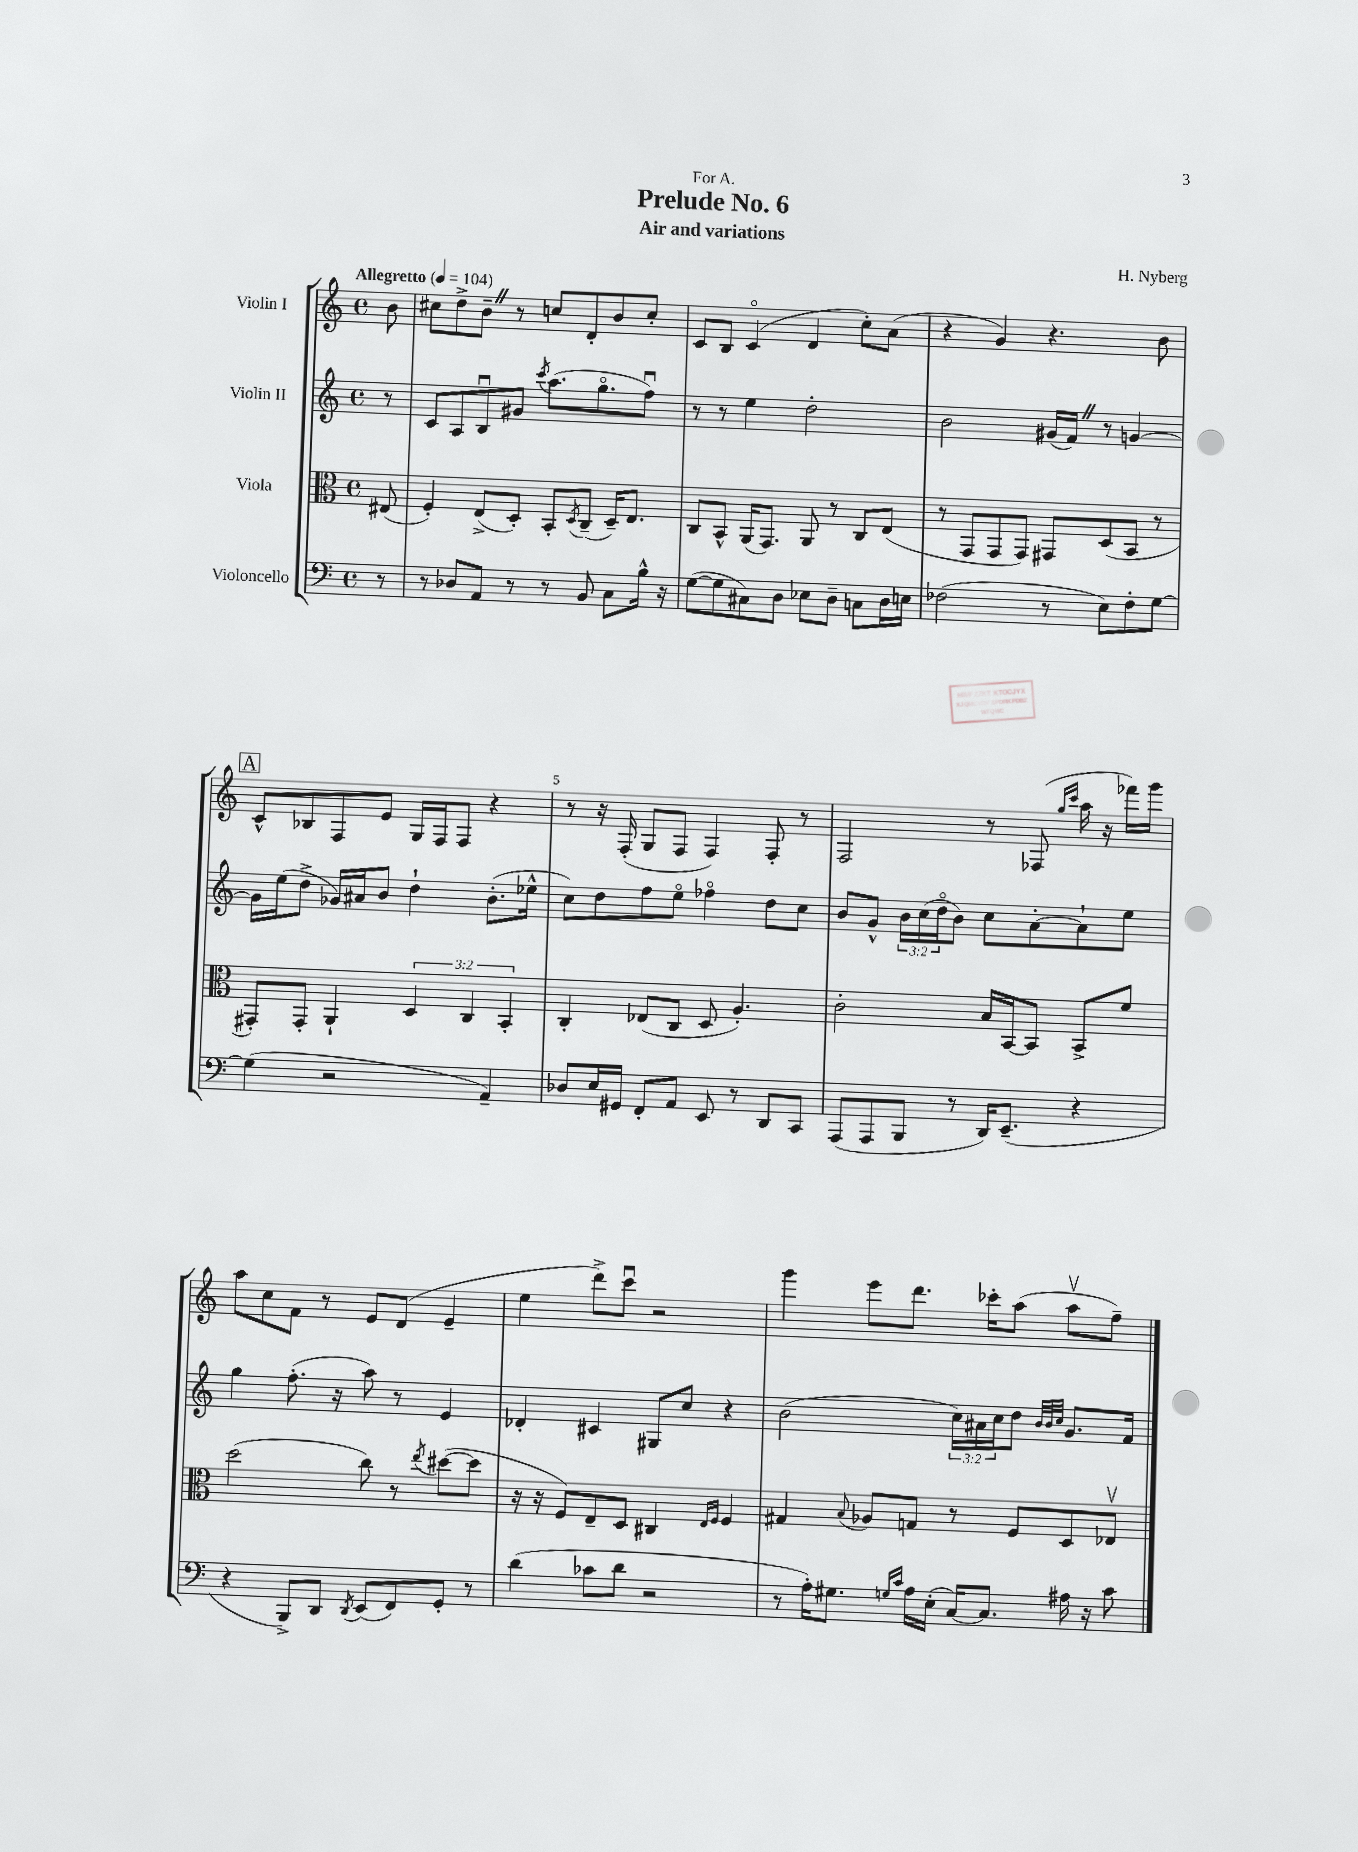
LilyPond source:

\header { title = "Prelude No. 6" composer = "H. Nyberg" subtitle = "Air and variations" dedication = "For A." }
<<
\new StaffGroup <<
\new Staff = "s0" \with { instrumentName = "Violin I" } {
    \clef treble \key c \major \defaultTimeSignature \time 4/4 \partial 8 \tempo "Allegretto" 4 = 104
    b'8 |
    cis''8 d''8-> b'8-- \once \override BreathingSign.text = \markup { \musicglyph "scripts.caesura.straight" } \breathe r8 c''8 d'8-. b'8 c''8-. |
    c'8 b8 c'4\flageolet( d'4 c''8-.) a'8( |
    r4 g'4) r4. b'8 |
    \mark \markup { \box "A" } c'8-^ bes8 f8 e'8 g16 f16 f8 r4 |
    r8 r16 f16-.( g8 f8 f4) f8-. r8 |
    f2 r8 fes8( \grace { g''16 c'''16 } a''16 r16 fes'''16) g'''16 |
    a''8 c''8 f'8 r8 e'8 d'8( e'4-- |
    e''4 d'''8->) c'''8\downbow r2 |
    g'''4 e'''8 d'''8. ces'''16-. a''8( a''8\upbow f''8--) \bar "|." |
}
\new Staff = "s1" \with { instrumentName = "Violin II" } {
    \clef treble \key c \major \defaultTimeSignature \time 4/4 \override Staff.TupletNumber.text = #tuplet-number::calc-fraction-text \partial 8
    r8 |
    c'8 a8 b8\downbow gis'8 \acciaccatura { c'''8 } a''8.( g''8.\flageolet f''8\downbow) |
    r8 r8 e''4 d''2-. |
    b'2 gis'16( f'16) \once \override BreathingSign.text = \markup { \musicglyph "scripts.caesura.straight" } \breathe r8 g'4~ |
    \mark \markup { \box "A" } g'16 e''16( d''8-> ges'16) ais'16 b'8 d''4-! b'8.-.( ees''16-^ |
    c''8) d''8 f''8 e''8\flageolet fes''4\flageolet d''8 c''8 |
    b'8 g'8-^ \tuplet 3/2 { b'16 c''16( d''16\flageolet } b'8) c''8 a'8~-. a'8-! e''8 |
    g''4 f''8.-.( r16 a''8) r8 e'4 |
    des'4-. cis'4 gis8 c''8 r4 |
    b'2( \tuplet 3/2 { c''16) ais'16 c''16 } d''8 \grace { b'32 b'32 c''32 } g'8. f'16 \bar "|." |
}
\new Staff = "s2" \with { instrumentName = "Viola" } {
    \clef alto \key c \major \defaultTimeSignature \time 4/4 \override Staff.TupletNumber.text = #tuplet-number::calc-fraction-text \partial 8
    eis8( |
    f4-.) e8->( d8-.) b,8-. \acciaccatura { d8 } c8--( d16--) e8. |
    c8 b,8-^ a,16( g,8.) a,8 r8 c8 e8( |
    r8 g,8 g,8 g,8) gis,8 d8( b,8 r8 |
    \mark \markup { \box "A" } gis,8-.) gis,8-. a,4-! \tuplet 3/2 { d4 c4 b,4-. } |
    c4-. ees8( c8 d8 a4.-.) |
    c'2-. b16 b,16~ b,8 b,8-> f'8 |
    d''2( c''8) r8 \acciaccatura { e''8 } dis''8~( dis''8 |
    r16 r16 f8) e8-- d8 cis4 \grace { e16 f16 } f4 |
    gis4 \appoggiatura { b8 } aes8 g8 r8 f8 d8 ees8\upbow \bar "|." |
}
\new Staff = "s3" \with { instrumentName = "Violoncello" } {
    \clef bass \key c \major \defaultTimeSignature \time 4/4 \partial 8
    r8 |
    r8 des8 a,8 r8 r8 b,8 c8 b16-^ r16 |
    g8~( g8 cis8) d8 ees8 d8-- c8 d16 e16 |
    fes2( r8 e8) fes8-. g8~ |
    \mark \markup { \box "A" } g4( r2 a,4--) |
    des8 e16 gis,16 f,8-. a,8 e,8 r8 d,8 c,8 |
    a,,8( a,,8 b,,8 r8 d,16) e,8.--( r4 |
    r4 b,,8->) d,8 \acciaccatura { d,8 } e,8( f,8) g,8-. r8 |
    d'4( ces'8 d'8 r2 |
    r8 a16-.) gis8. \grace { g16 c'16 } a16 e16-.( c16~) c8. ais16 r16 c'8 \bar "|." |
}
>>
>>
\layout { \context { \Score \override BarNumber.break-visibility = ##(#f #t #t) barNumberVisibility = #(every-nth-bar-number-visible 5) } }
